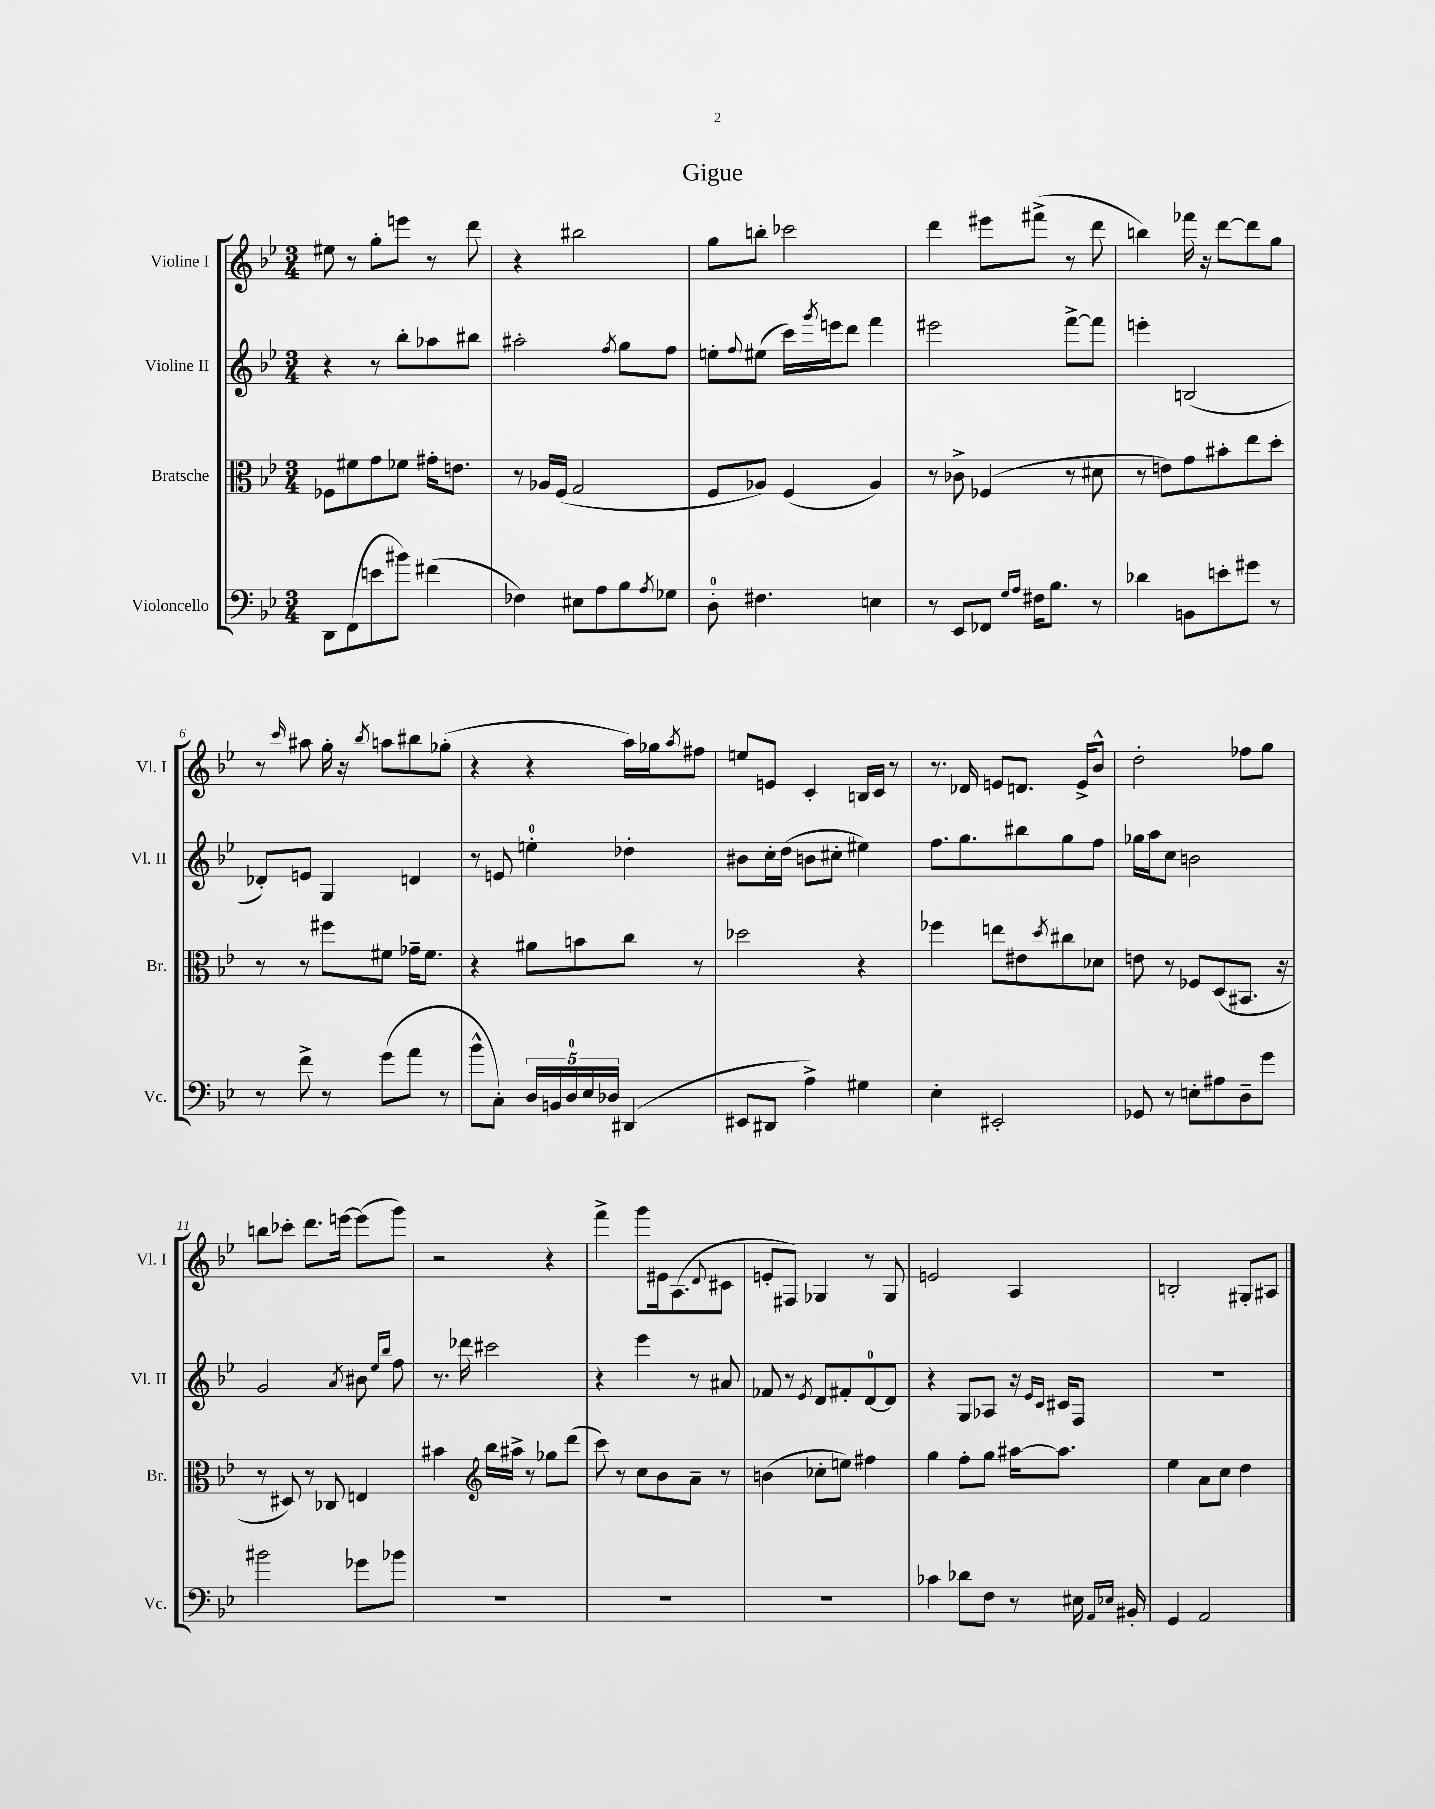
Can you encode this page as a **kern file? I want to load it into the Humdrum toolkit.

**kern	**kern	**kern	**kern
*staff4	*staff3	*staff2	*staff1
*clefF4	*clefC3	*clefG2	*clefG2
*k[b-e-]	*k[b-e-]	*k[b-e-]	*k[b-e-]
*M3/4	*M3/4	*M3/4	*M3/4
8DD	8F-	4r	8ee#
(8FF	8f#	.	8r
8e	8g	8r	8gg'
8b#)	8f-	8bb-'	8eee
(4f#	16g#'	8aa-	8r
.	8.e	.	.
.	.	8bb#	8ddd
=	=	=	=
4F-)	8r	2aa#'	4r
.	16A-	.	.
.	(16F	.	.
8E#	2G	.	2bb#
8A	.	.	.
.	.	8qff	.
8B-	.	8gg	.
8qA	.	.	.
8G-	.	8ff	.
=	=	=	=
8D'	8F	8ee'	8gg
.	.	8qqff	.
4.F#	8A-)	(8ee#	8bb'
.	(4F	16ccc)	2ccc-
.	.	8qggg	.
.	.	16eee	.
.	.	8ddd	.
4E	4A-)	4fff	.
=	=	=	=
8r	8r	2eee#	4ddd
8EE-	8c-^	.	.
8FF-	(4F-	.	8eee#
16qqG	.	.	.
16qqA	.	.	.
16F#	.	.	(8fff#^
8.B-	.	.	.
.	8r	[8fff^	8r
8r	8d#	8fff]	8ddd
=	=	=	=
4d-	8r	4eee'	4bb)
.	8e)	.	.
8BB	8g	(2B	16fff-
.	.	.	16r
8e'	8b#'	.	[8ddd
8g#	8ee-	.	8ddd]
8r	8dd'	.	8gg
=	=	=	=
8r	8r	8d-')	8r
.	.	.	16qqccc
8f^	8r	8e	8aa#
8r	8ff#	4G	16gg'
.	.	.	16r
.	.	.	8qbb-
(8g	8f#	.	8aa
8a	16g-~	4d	8bb#
.	8.f#	.	.
8r	.	.	(8gg-'
=	=	=	=
8b-^^	4r	8r	4r
8C')	.	8e	.
20D	8a#	4ee'	4r
20BB	.	.	.
20D	.	.	.
.	8b	.	.
20E-	.	.	.
20D-	.	.	.
(4DD#	8cc	4dd-'	16aa)
.	.	.	16gg-
.	.	.	8qaa
.	8r	.	8ff#
=	=	=	=
8EE#	2dd-	8b#	8ee
8DD#	.	16cc'	8e
.	.	(16dd	.
4A^)	.	8b	4c'
.	.	8cc#'	.
4G#	4r	4ee#)	16B
.	.	.	16c
.	.	.	8r
=	=	=	=
4E-'	4ff-	8.ff	8.r
.	.	8.gg	16d-
2EE#'	8ee	.	8e
.	8e#	8bb#	8.d
.	8qdd	.	.
.	8cc#	8gg	.
.	.	.	16e^
.	8d-	8ff	8b-^^
=	=	=	=
8GG-	8e	16gg-	2dd'
.	.	16aa	.
8r	8r	8cc	.
8E'	8F-	2b	.
8A#	(8D	.	.
8D~	8.BB#	.	8ff-
8g	.	.	8gg
.	16r	.	.
=	=	=	=
2b#	8r	2g	8bb
.	8D#)	.	8ccc-'
.	8r	.	8.ddd
.	8C-	.	.
.	.	.	[16eee
.	.	8qa	.
8g-	4E	8b#	(8eee]
.	.	16qqee-	.
.	.	16qqbb-	.
8b-	.	8ff	8ggg)
=	=	=	=
2.r	4b#	8.r	2r
.	.	16ddd-	.
*	*clefG2	*	*
.	16bb-	2ccc#	.
.	16aa#^	.	.
.	8r	.	.
.	8gg-	.	4r
.	(8ddd	.	.
=	=	=	=
2.r	8ccc)	4r	4fff^
.	8r	.	.
.	8cc	4eee-	8ggg
.	8b-	.	16e#
.	.	.	(8.A
.	8a~	8r	.
.	.	.	8qqd
.	8r	8a#	8c#
=	=	=	=
2.r	(4b	8f-	8e'
.	.	8r	8F#)
.	.	8qe-	.
.	8cc-'	8d	4G-
.	8ee)	8f#'	.
.	4ff#	[8d	8r
.	.	8d]	8G-
=	=	=	=
4c-	4gg	4r	2e
8d-	8ff'	8G	.
8F	8gg	8A-	.
8r	[16aa#	16r	4A
.	.	16qqe-	.
.	.	16qqc	.
.	8.aa#]	16c#	.
16E#	.	8F	.
16qqAA	.	.	.
16qqE-	.	.	.
16BB#'	.	.	.
=	=	=	=
4GG	4ee-	2.r	2B'
2AA	8a	.	.
.	8cc	.	.
.	4dd	.	8G#'
.	.	.	8A#
==	==	==	==
*-	*-	*-	*-
